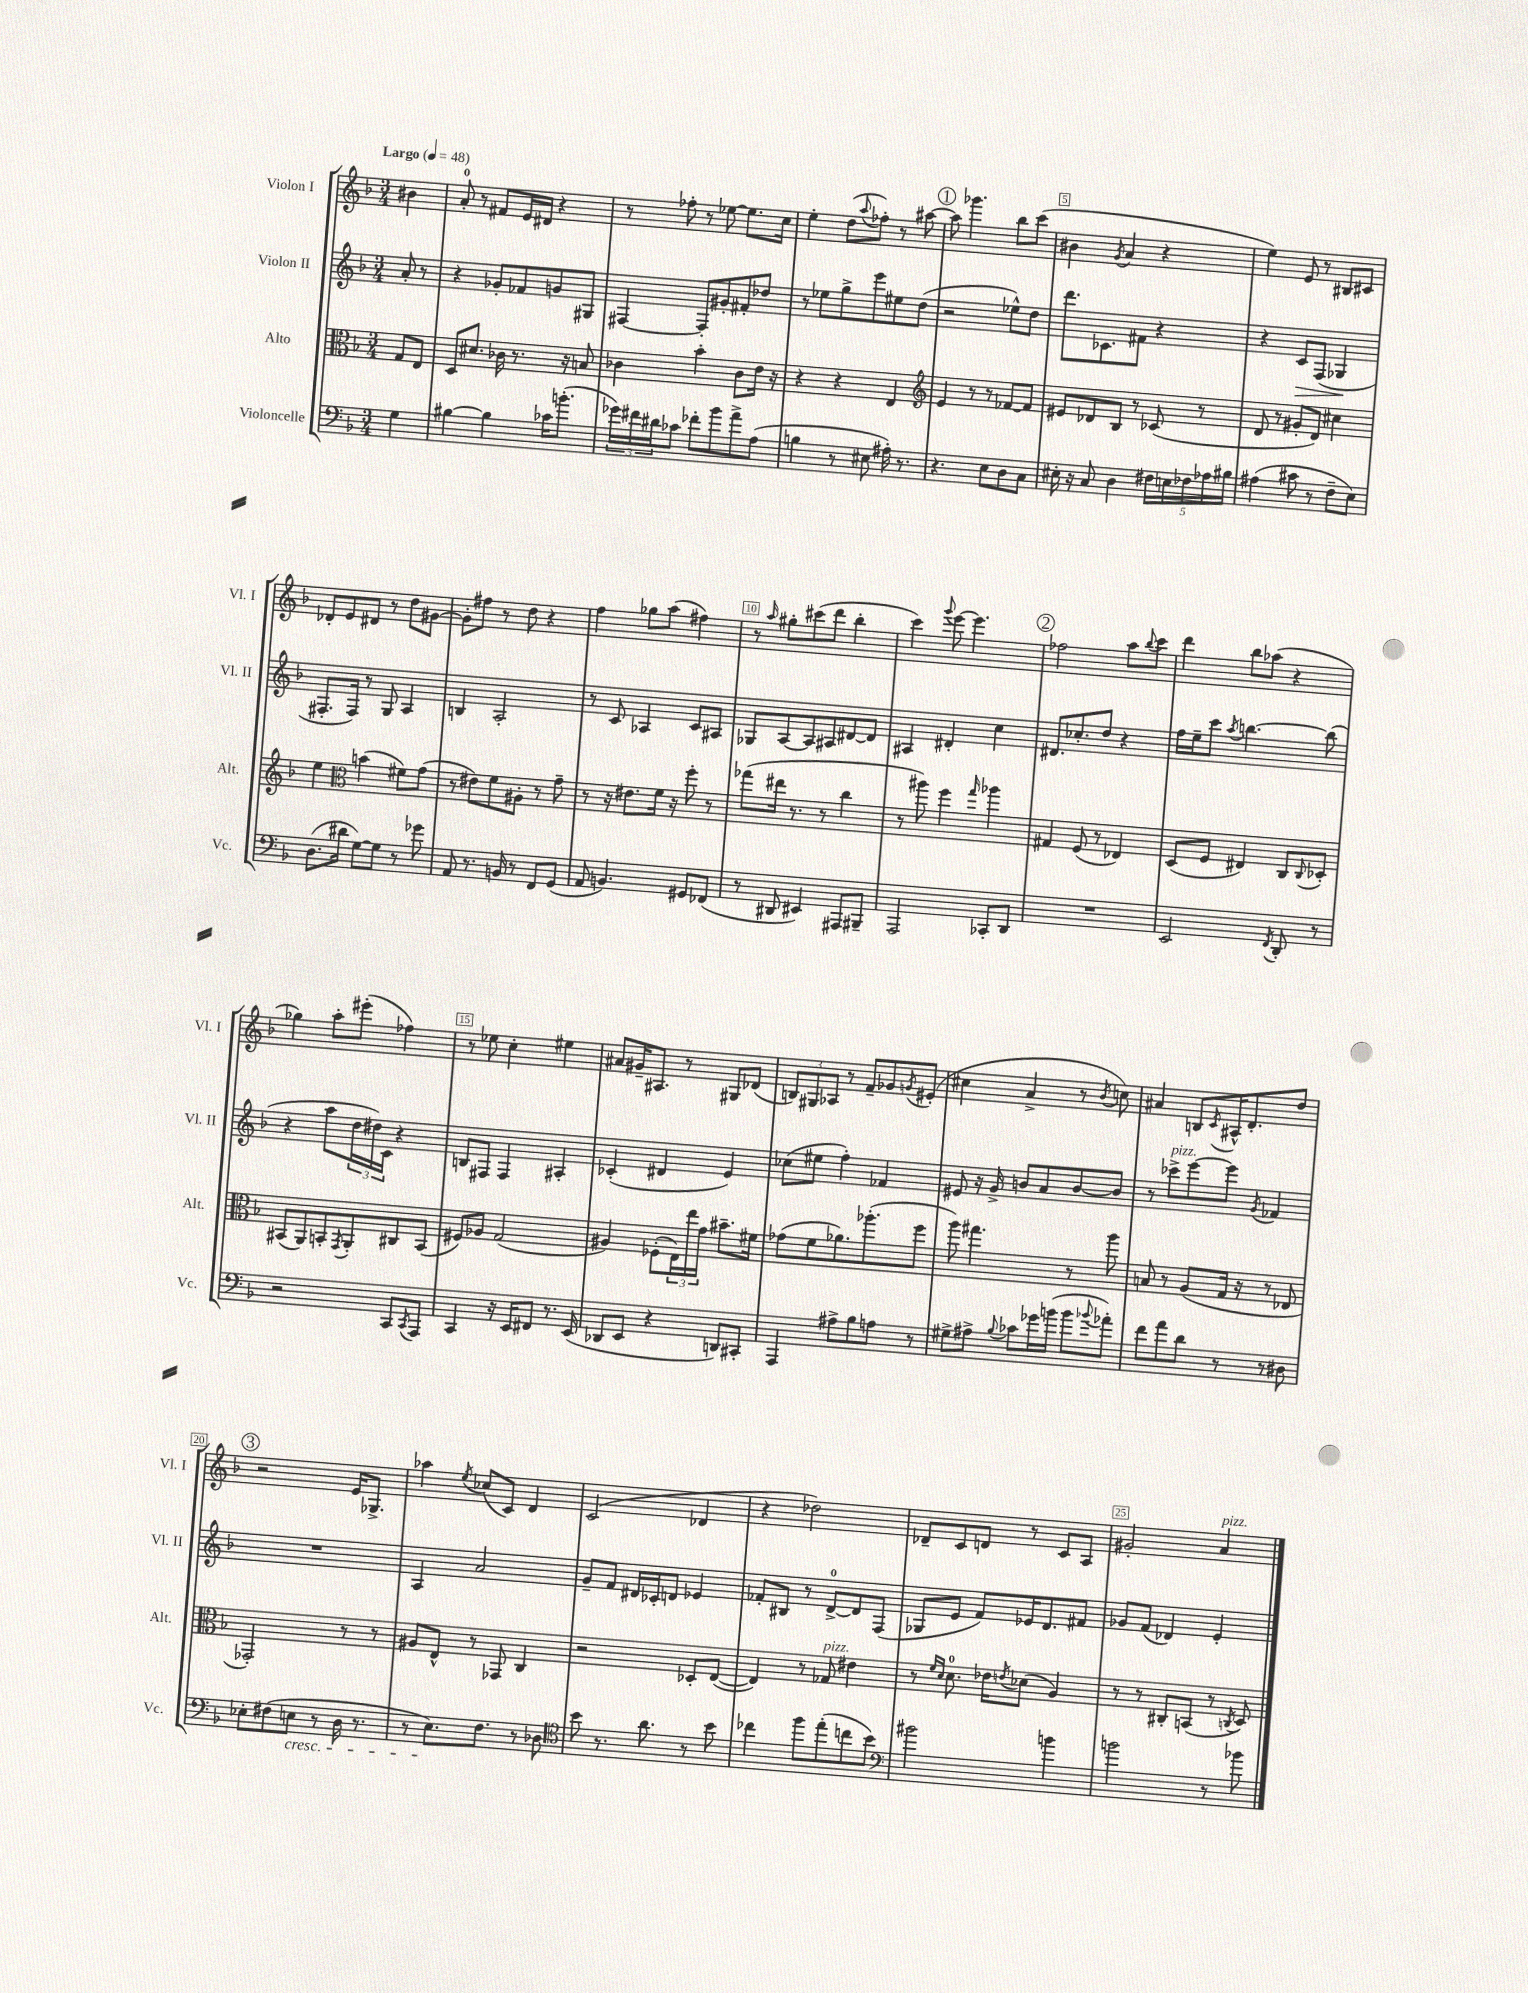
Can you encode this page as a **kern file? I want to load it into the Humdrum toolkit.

**kern	**kern	**kern	**dynam	**kern
*part4	*part3	*part2	*part2	*part1
*staff4	*staff3	*staff2	*staff2	*staff1
*I"Violoncelle	*I"Alto	*I"Violon II	*	*I"Violon I
*I'Vc.	*I'Alt.	*I'Vl. II	*	*I'Vl. I
*clefF4	*clefC3	*clefG2	*	*clefG2
*k[b-]	*k[b-]	*k[b-]	*	*k[b-]
*M3/4	*M3/4	*M3/4	*	*M3/4
*MM48	*MM48	*MM48	*	*MM48
=	=	=	=	=
!	!	!	!	!LO:TX:a:B:t=Largo
4G\	8G/L	8a'/	.	4b#X\
.	8E/J	8r	.	.
=1	=1	=1	=1	=1
[4B#X\	8D/L	4r	.	8a'/
.	8.d#X/J	.	.	8r
4B#\]	.	8g-X'/L	.	8f#X/L
.	16c-X\	.	.	.
.	8.r	8f-X/	.	16e/L
.	.	.	.	16d#X/JJ
16c-X\KL	.	8gn/	.	4r
(8.bn'\J	16r	.	.	.
.	8Bn/	8G#X/J	.	.
=2	=2	=2	=2	=2
24g-X\LL)	4c-X\	[4F#X/	.	8r
24f#X\	.	.	.	.
24d#X\J	.	.	.	.
8c-X\J	.	.	.	8ff-X'\
8f-X'\L	4b-'\	8F#'/L]	.	8r
8b-\	.	8g#X'/	.	[8ee-X\
8a^\	8c-\L	8f#X'/	.	8.ee-\L]
(8A\J	16e\Jk	8dd-X/J	.	.
.	16r	.	.	16cc\Jk
=3	=3	=3	=3	=3
4Bn\	4r	8r	.	4ee'\
.	.	8ee-X\L	.	.
8r	4r	8gg^\	.	(8dd\L
.	.	.	.	8qqaa/
8E#X\	.	8eee\	.	8ff-X'\J)
16A#X'\)	4E/	8ee#X\	.	8r
8.r	.	.	.	.
.	.	(8dd\J	.	[8aa#X\
!!LO:REH:place=s1:t=1
=4	=4	=4	=4	=4
*	*clefG2	*	*	*
4.r	4e/	2r	.	8aa#\]
.	.	.	.	4.ggg-X\
.	8r	.	.	.
8E\L	8r	.	.	.
8D\	[8f-X/L	8ee-X^^\L)	.	8bb-\L
8C\J	8f-/J]	8dd\J	.	(8ccc\J
=5	=5	=5	=5	=5
16E#X'\	8e#X/L	8.ddd\L	.	4b#X\
16r	.	.	.	.
8C/	8d-X/	.	.	.
.	.	8.c-X\	.	.
.	.	.	.	8qg/
4D\	8B-/J	.	.	4a/
.	8r	8f#X\J	.	.
20F#X\LL	(8c-X/	4r	.	4r
20En\	.	.	.	.
20F-X\	.	.	.	.
.	8r	.	.	.
20A-X\	.	.	.	.
20B#X\JJ	.	.	.	.
=6	=6	=6	=6	=6
(4A#X\	8d/	4r	.	4ee\)
.	8r	.	.	.
!	!	!	!LO:HP:b	!
8c#X\	8g#X'/L	8c/L	>	8e/
8r	8d/J)	(8F/J	.	8r
8F~\L	4cc#X\	4G-X/	.	8B#X/L
8E\J)	.	.	.	8c#X/J
.	.	.	]	.
!!LO:LB:g=z
=7	=7	=7	=7	=7
(8.D\L	4ee\	8.F#X'/L	.	8d-X'/L
.	.	.	.	8e/
16d#X\Jk	.	16F#/Jk)	.	.
*	*clefC3	*	*	*
[8G\L)	(4bn\	8r	.	8d#X/J
8G\J]	.	8G/	.	8r
8r	8f#X\L)	4A/	.	8dd\L
8g-X\	(8g\J	.	.	[8g#X\J
=8	=8	=8	=8	=8
8AA/	8r	4Bn/	.	8g#'\L]
8.r	8e#X\L)	.	.	8ff#X\J
.	8f\	2A'/	.	8r
16BBn/	.	.	.	.
8r	8A#X'\J	.	.	8dd\
8FF/L	8r	.	.	4r
(8GG/J	8g~\	.	.	.
=9	=9	=9	=9	=9
8AA/	8r	8r	.	4ff\
4.BBn/)	16r	8c/	.	.
.	8.e#X\L	.	.	.
.	.	4A-X/	.	8gg-X\L
.	16f\Jk	.	.	(8aa\J
.	16r	.	.	.
8GG#X/L	8ff'\	8c/L	.	4ff#X\)
(8FF-X/J	8r	8A#X/J	.	.
=10	=10	=10	=10	=10
8r	(8gg-X\L	8G-X/L	.	8r
.	.	.	.	16qqaa/
8DD#X/	16ee#X\Jk	[8A/	.	8gg#X'\L
.	8.r	.	.	.
4EE#X/)	.	8A/]	.	(8ccc#X\
.	8r	8A#X/	.	8ddd\J
8AAA#X/L	4cc\	[8d#X/	.	4bb-'\
8BBB#X~/J	.	8d#/J]	.	.
=11	=11	=11	=11	=11
2AAA/	8r	4A#X/	.	4ccc\)
.	8aa#X\)	.	.	.
.	.	.	.	8qqggg/
.	4ff\	4d#X'/	.	[8eee\
.	.	.	.	4.eee\]
.	16qqgg/	.	.	.
8CC-X'/L	4aa-X\	4cc\	.	.
8DD/J	.	.	.	.
!!LO:REH:place=s1:t=2
=12	=12	=12	=12	=12
2.r	4G#X/	8.d#X/L	.	2ff-X\
.	.	8.cc-X'/	.	.
.	(8F/	.	.	.
.	8r	8dd/J	.	.
.	4E-X/)	4r	.	8aa\L
.	.	.	.	8qqbb-/
.	.	.	.	8ccc\J
=13	=13	=13	=13	=13
2EE/	(8D/L	16ff\LL	.	4ddd\
.	.	16ee~\J	.	.
.	8F/J	8ccc\J	.	.
.	.	8qaa/	.	.
.	4E#X/)	[4.bbn\	.	8bb-\L
.	.	.	.	(8aa-X\J
8qFF/	.	.	.	.
8DD'/	8C/L	.	.	4r
.	8qqC/	.	.	.
8r	8D-X'/J	(8bb\]	.	.
!!LO:LB:g=z
=14	=14	=14	=14	=14
2r	(8BB#X/L	4r	.	4gg-X\)
.	8AA/)	.	.	.
.	8BBn'/	8aa\L	.	8aa'\L
.	8qGG/	.	.	.
.	8AA'/	24dd\L	.	(8eee#X'\J
.	.	24dd#X\)	.	.
.	.	24c\JJ	.	.
8CC/L	8C#X/	4r	.	4ff-X\)
8qCC/	.	.	.	.
8AAA/J	(8BB/J	.	.	.
=15	=15	=15	=15	=15
4CC/	8F#X/L)	8Bn/L	.	8r
.	8A-X/J	8F#X/J	.	8ee-X\
16r	(2G/	4F#/	.	4cc'\
16EE/KL	.	.	.	.
8FF#X/J	.	.	.	.
8.r	.	4A#X'/	.	4ee#X\
(16EE/	.	.	.	.
=16	=16	=16	=16	=16
8DD-X/L	4A#X/)	(4c-X'/	.	8a#X/L
8EE/J	.	.	.	16g#X~/K
.	.	.	.	8.A#X/J
4r	(8F-X'\L	4d#X/	.	.
.	24E\L)	.	.	8r
.	24ee\	.	.	.
.	24g\JJ	.	.	.
8DDn/L)	8.b#X~\L	4e/)	.	8G#X/L
8CC#X'/J	.	.	.	(8d-X/J
.	16f#X\Jk	.	.	.
=17	=17	=17	=17	=17
4AAA/	(8g-X\L	(8cc-X\L	.	12Bn/L)
.	.	.	.	12G#X/
.	8f\	8ee#X\J	.	.
.	.	.	.	12A-X/J
8A#X^\L	8.a-X\)	4ff'\)	.	8r
8B-\	.	.	.	8f~/L
.	(8.aa-X'\	.	.	.
8An\J	.	4f-X/	.	8g-X/
.	.	.	.	8qgn/
8r	8ff\J	.	.	(8e#X'/J
=18	=18	=18	=18	=18
8G#X^\L	8aa\)	8e#X/	.	4cc#X\
8A#X^\J	4.gg#X\	16r	.	.
.	.	16g^/	.	.
8qqB-/	.	.	.	.
8c-X\L	.	8bn/L	.	4a^/
16g-X\L	.	8a/	.	.
(16bn\JJ	.	.	.	.
8b\L	8r	[8b/	.	8r
8qqb-X/	.	.	.	8qb-/
8a-X'\J)	8aa\	8b/J]	.	8ccn\)
=19	=19	=19	=19	=19
8f\L	8Bn/	8r	.	4a#X/
!	!	!LO:TX:a:i:t=pizz.	!	!
8a\	8r	8ccc-X^\L	.	.
8d\J	(8A/L	[8eee\	.	8Bn/L
.	.	.	.	8qc/
8r	16G/Jk	8eee\J]	.	16A#X^^/K
.	16r	.	.	8.d'/
.	.	8qg/	.	.
8r	8r	4f-X/	.	.
8D#X\	8E-X/	.	.	8dd/J
!!LO:LB:g=z
!!LO:REH:place=s1:t=3
=20	=20	=20	=20	=20
8E-X'\L	2GG-X'/)	2.r	.	2r
(8F#X\	.	.	.	.
!LO:TX:b:i:t=cresc.	!	!	!	!
8En\J	.	.	.	.
8r	.	.	.	.
16D\	8r	.	.	16e/KL
8.r	.	.	.	8.G-X^/J
.	8r	.	.	.
=21	=21	=21	=21	=21
8r	8A#X/L	4A/	.	4aa-X\
8.E\L)	8E^^/J	.	.	.
.	.	.	.	8qee/
.	8r	2a/	.	(8cc-X/L
8.F\J	.	.	.	.
.	8GG-X/	.	.	8c/J)
8r	4C/	.	.	4d/
8D-X\	.	.	.	.
=22	=22	=22	=22	=22
*clefC4	*	*	*	*
8b-\	2r	8g~/L	.	(2c/
8.r	.	8f/J	.	.
.	.	16d#X/LL	.	.
8.a\	.	16c-X'/J	.	.
.	.	8dn/J	.	.
8r	8D-X'/L	4e-X/	.	4d-X/
8b-\	([8E/J	.	.	.
=23	=23	=23	=23	=23
4cc-X\	4E/])	8f-X'/L	.	4r
.	.	8B#X/J	.	.
8ff\L	8r	8r	.	2dd-X\)
!	!LO:TX:a:i:t=pizz.	!	!	!
(8ee'\	8G-X/	[8d^/L	.	.
8ccn\	4e#X\	8d/]	.	.
8b-\J)	.	(8F/J	.	.
=24	=24	=24	=24	=24
*clefF4	*	*	*	*
2b#X\	8r	8G-X/L	.	8d-X~/L
.	16qqf/LL	.	.	.
.	16qqd/JJ	.	.	.
.	8.d\	8e/J	.	8c/
.	.	8f/L)	.	8dn/J
.	16e-X\KL	.	.	.
.	8qen/	.	.	.
.	(8d-X\J	16e-X/K	.	8r
.	.	8.d/	.	.
4bn\	4A/)	.	.	8c/L
.	.	8f#X/J	.	8A/J
=25	=25	=25	=25	=25
2bn\	8r	8g-X/L	.	2g#X'/
.	8r	(8f/J	.	.
.	8C#X'/L	4d-X/)	.	.
.	(8BBn/J	.	.	.
!	!	!	!	!LO:TX:a:i:t=pizz.
8r	8r	4e'/	.	4a/
.	8qCn/	.	.	.
8b-X\	8D/)	.	.	.
==	==	==	==	==
*-	*-	*-	*-	*-
